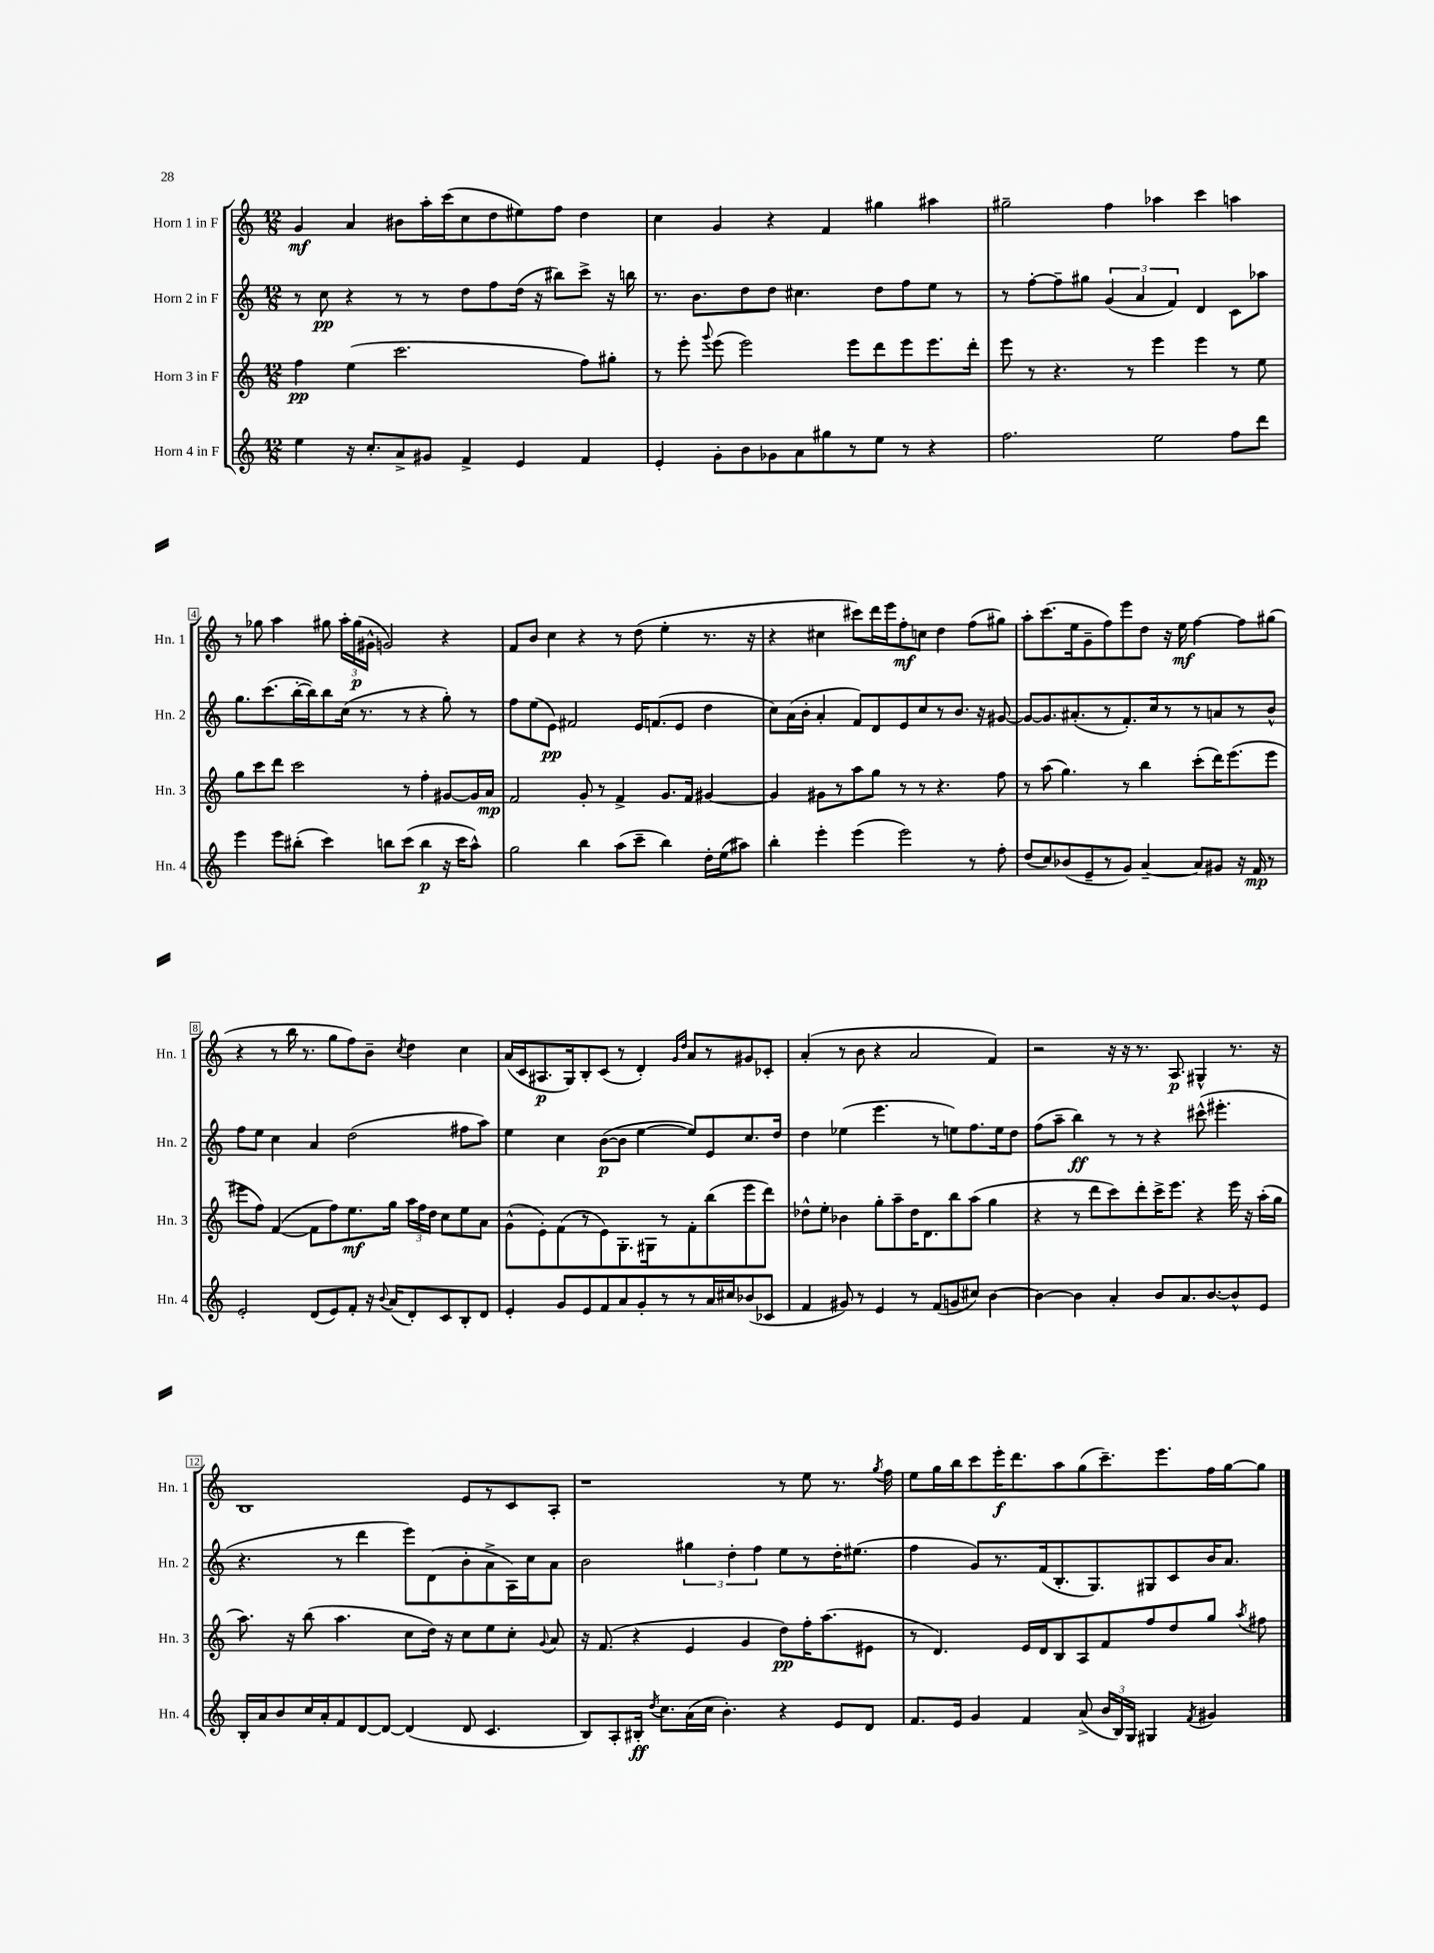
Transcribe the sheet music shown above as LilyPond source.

<<
\new StaffGroup <<
\new Staff = "s0" \with { instrumentName = "Horn 1 in F" shortInstrumentName = "Hn. 1" } {
    \clef treble \key c \major \numericTimeSignature \time 12/8
    \autoBeamOff g'4\mf a'4 bis'8[ a''16-. c'''16( c''8 d''8 eis''8) f''8] d''4 |
    c''4 g'4 r4 f'4 gis''4 ais''4 |
    gis''2-- f''4 aes''4 c'''4 a''4 |
    r8 ges''8 a''4 gis''8 \tuplet 3/2 { a''16[-. gis''16\p( gis'16]-^ } g'2) r4 |
    f'8[ b'8] c''4 r4 r8 d''8( e''4-. r8. r16 |
    r4 cis''4 cis'''8[) d'''16 e'''16 f''8-.\mf c''8] d''4 f''8[( gis''8]) |
    a''8[-. c'''8.( e''16 g'8-- f''8) e'''8 d''8] r16 e''16\mf f''4~ f''8[ gis''8]( |
    r4 r8 b''16 r8. g''8[ f''8) b'8]-- \acciaccatura { c''8 } d''4 c''4 |
    a'16[( c'16 ais8.\p g16) b8-. c'8]( r8 d'4-.) \grace { g'16[ d''16] } a'8[ r8 gis'8 ces'8]-. |
    a'4-.( r8 b'8 r4 a'2 f'4) |
    r2 r16 r16 r8. a8.\p gis4-^ r8. r16 |
    b1 e'8[ r8 c'8 a8]-. |
    r1 r8 e''8 r8. \acciaccatura { g''8 } f''16 |
    e''8[ g''16 b''16 c'''8 e'''16-.\f d'''8. a''8 g''8( c'''8.--) e'''8. f''16 g''16~ g''8] \bar "|." |
}
\new Staff = "s1" \with { instrumentName = "Horn 2 in F" shortInstrumentName = "Hn. 2" } {
    \clef treble \key c \major \numericTimeSignature \time 12/8
    \autoBeamOff r8 c''8\pp r4 r8 r8 d''8[ f''8 d''16]( r16 bis''8[) c'''8]-> r16 b''16 |
    r8. b'8.[ d''8 d''8] cis''4. d''8[ f''8 e''8] r8 |
    r8 f''8[~-. f''8-- gis''8] \tuplet 3/2 { g'4( a'4 f'4) } d'4 c'8[ aes''8] |
    g''8.[ c'''8.( b''16~-. b''16) b''8 c''16]( r8. r8 r4 g''8-.) r8 |
    f''8[ e''8( e'8]\pp) fis'2 e'16[ f'8.( e'8] d''4 |
    c''8[) a'16( b'16]-. a'4-. f'8[) d'8 e'8 c''8 r8 b'8.] r16 gis'8~ |
    gis'8[~ gis'8. ais'8.-.( r8 f'8.-.) c''16 r8 r8 a'8 r8 b'8]-^ |
    f''8[ e''8] c''4 a'4 d''2( fis''8[ a''8]) |
    e''4 c''4 b'8[~\p( b'8] e''4~ e''8[) e'8 c''8. d''16] |
    d''4 ees''4( e'''4. r8 e''8[) f''8. e''16 d''8] |
    f''8[( a''8]-- b''4\ff) r8 r8 r4 cis'''8-^( eis'''4.-. |
    r4. r8 d'''4 e'''8[) d'8( b'8-. a'8-> a16) c''16 a'8] |
    b'2 \tuplet 3/2 { gis''4 d''4-. f''4 } e''8[ r8 d''16-. eis''8.]( |
    f''4 g'8[) r8. f'16( b8.-. g8.) gis8 c'8 b'16 a'8.] \bar "|." |
}
\new Staff = "s2" \with { instrumentName = "Horn 3 in F" shortInstrumentName = "Hn. 3" } {
    \clef treble \key c \major \numericTimeSignature \time 12/8
    \autoBeamOff f''4\pp e''4( c'''2. f''8[) gis''8]-. |
    r8 e'''8-. \appoggiatura { g'''8 } e'''8( e'''2) e'''8[ d'''8 e'''8 e'''8. d'''16]-. |
    e'''8 r8 r4. r8 e'''4 e'''4 r8 e''8 |
    g''8[ c'''8 d'''8] c'''2 r8 f''4-. gis'8[~ gis'16 a'16]\mp |
    f'2 g'8-. r8 f'4-> g'8.[ f'16] gis'4~ |
    gis'4 gis'8[ r8 a''8 g''8] r8 r8 r4. f''8 |
    r8 a''8( g''4.) r8 b''4 c'''8[-.( d'''16) e'''8.( e'''8] |
    eis'''8[ f''8]) f'4~( f'8[ f''8) e''8.\mf g''16] \tuplet 3/2 { a''16[ f''16 d''16] } c''8[ e''8 a'8] |
    g'8[-^( e'8-.) f'8( r8 e'8) g8.-. gis16 r8 f'8-. b''8( e'''8 d'''8]) |
    des''8[-^ e''8]-. bes'4 g''8[-. a''8-- des''16 d'8. b''8 a''8]( g''4 |
    r4 r8 d'''8[ c'''8) d'''8-. c'''16-> e'''8.] r4 e'''16 r16 a''16[-.( g''16] |
    a''8.) r16 b''8( a''4. c''8[ d''16]) r16 c''8[ e''8 c''8]-. \appoggiatura { g'8 } a'8 |
    r16 f'8.( r4 e'4 g'4 d''8[\pp) f''16-. a''8.( eis'8] |
    r8 d'4.) e'16[ d'16 b8 a8 f'8 f''8 d''8 g''8] \acciaccatura { a''8 } fis''8 \bar "|." |
}
\new Staff = "s3" \with { instrumentName = "Horn 4 in F" shortInstrumentName = "Hn. 4" } {
    \clef treble \key c \major \numericTimeSignature \time 12/8
    \autoBeamOff e''4 r16 c''8.[-. a'8-> gis'8] f'4-> e'4 f'4 |
    e'4-. g'8[-. b'8 ges'8 a'8 gis''8 r8 e''8] r8 r4 |
    f''2. e''2 f''8[ d'''8] |
    e'''4 e'''8[ bis''8]-.( c'''4) b''8[ c'''8]( b''4\p r16 c'''16[ a''8]-^) |
    g''2 b''4 a''8[( c'''8]-- b''4) d''16[-. e''16( ais''8]) |
    b''4-. e'''4-. e'''4( e'''2) r8 f''8-. |
    d''8[( c''8) bes'8( e'8-- r8 g'8]) a'4~-- a'8[ gis'8] r16 f'16\mp r8 |
    e'2-. d'8[( e'8) f'8]-. r16 \appoggiatura { b'8 } a'16[( d'8-.) c'8 b8-. d'8] |
    e'4-. g'8[ e'8 f'8 a'8 g'8-. r8 r8 a'16 cis''16 bes'8( ces'8] |
    f'4 gis'8) r8 e'4 r8 f'8[( g'8 cis''8]) b'4~ |
    b'4~ b'4 a'4-. b'8[ a'8. b'8.~ b'8-^ e'8] |
    b16[-. a'16 b'8 c''16 a'16-. f'8 d'8~ d'8]~ d'4( d'8 c'4. |
    b8[) a8-. bis16]-.\ff \acciaccatura { d''8 } c''8.[ a'16( c''16] b'4.-.) r4 e'8[ d'8] |
    f'8.[ e'16] g'4 f'4 a'8->( \tuplet 3/2 { b'16[ b16) g16] } gis4 \acciaccatura { f'8 } gis'4 \bar "|." |
}
>>
>>
\layout { \context { \Score \override BarNumber.stencil = #(make-stencil-boxer 0.1 0.3 ly:text-interface::print) } }
